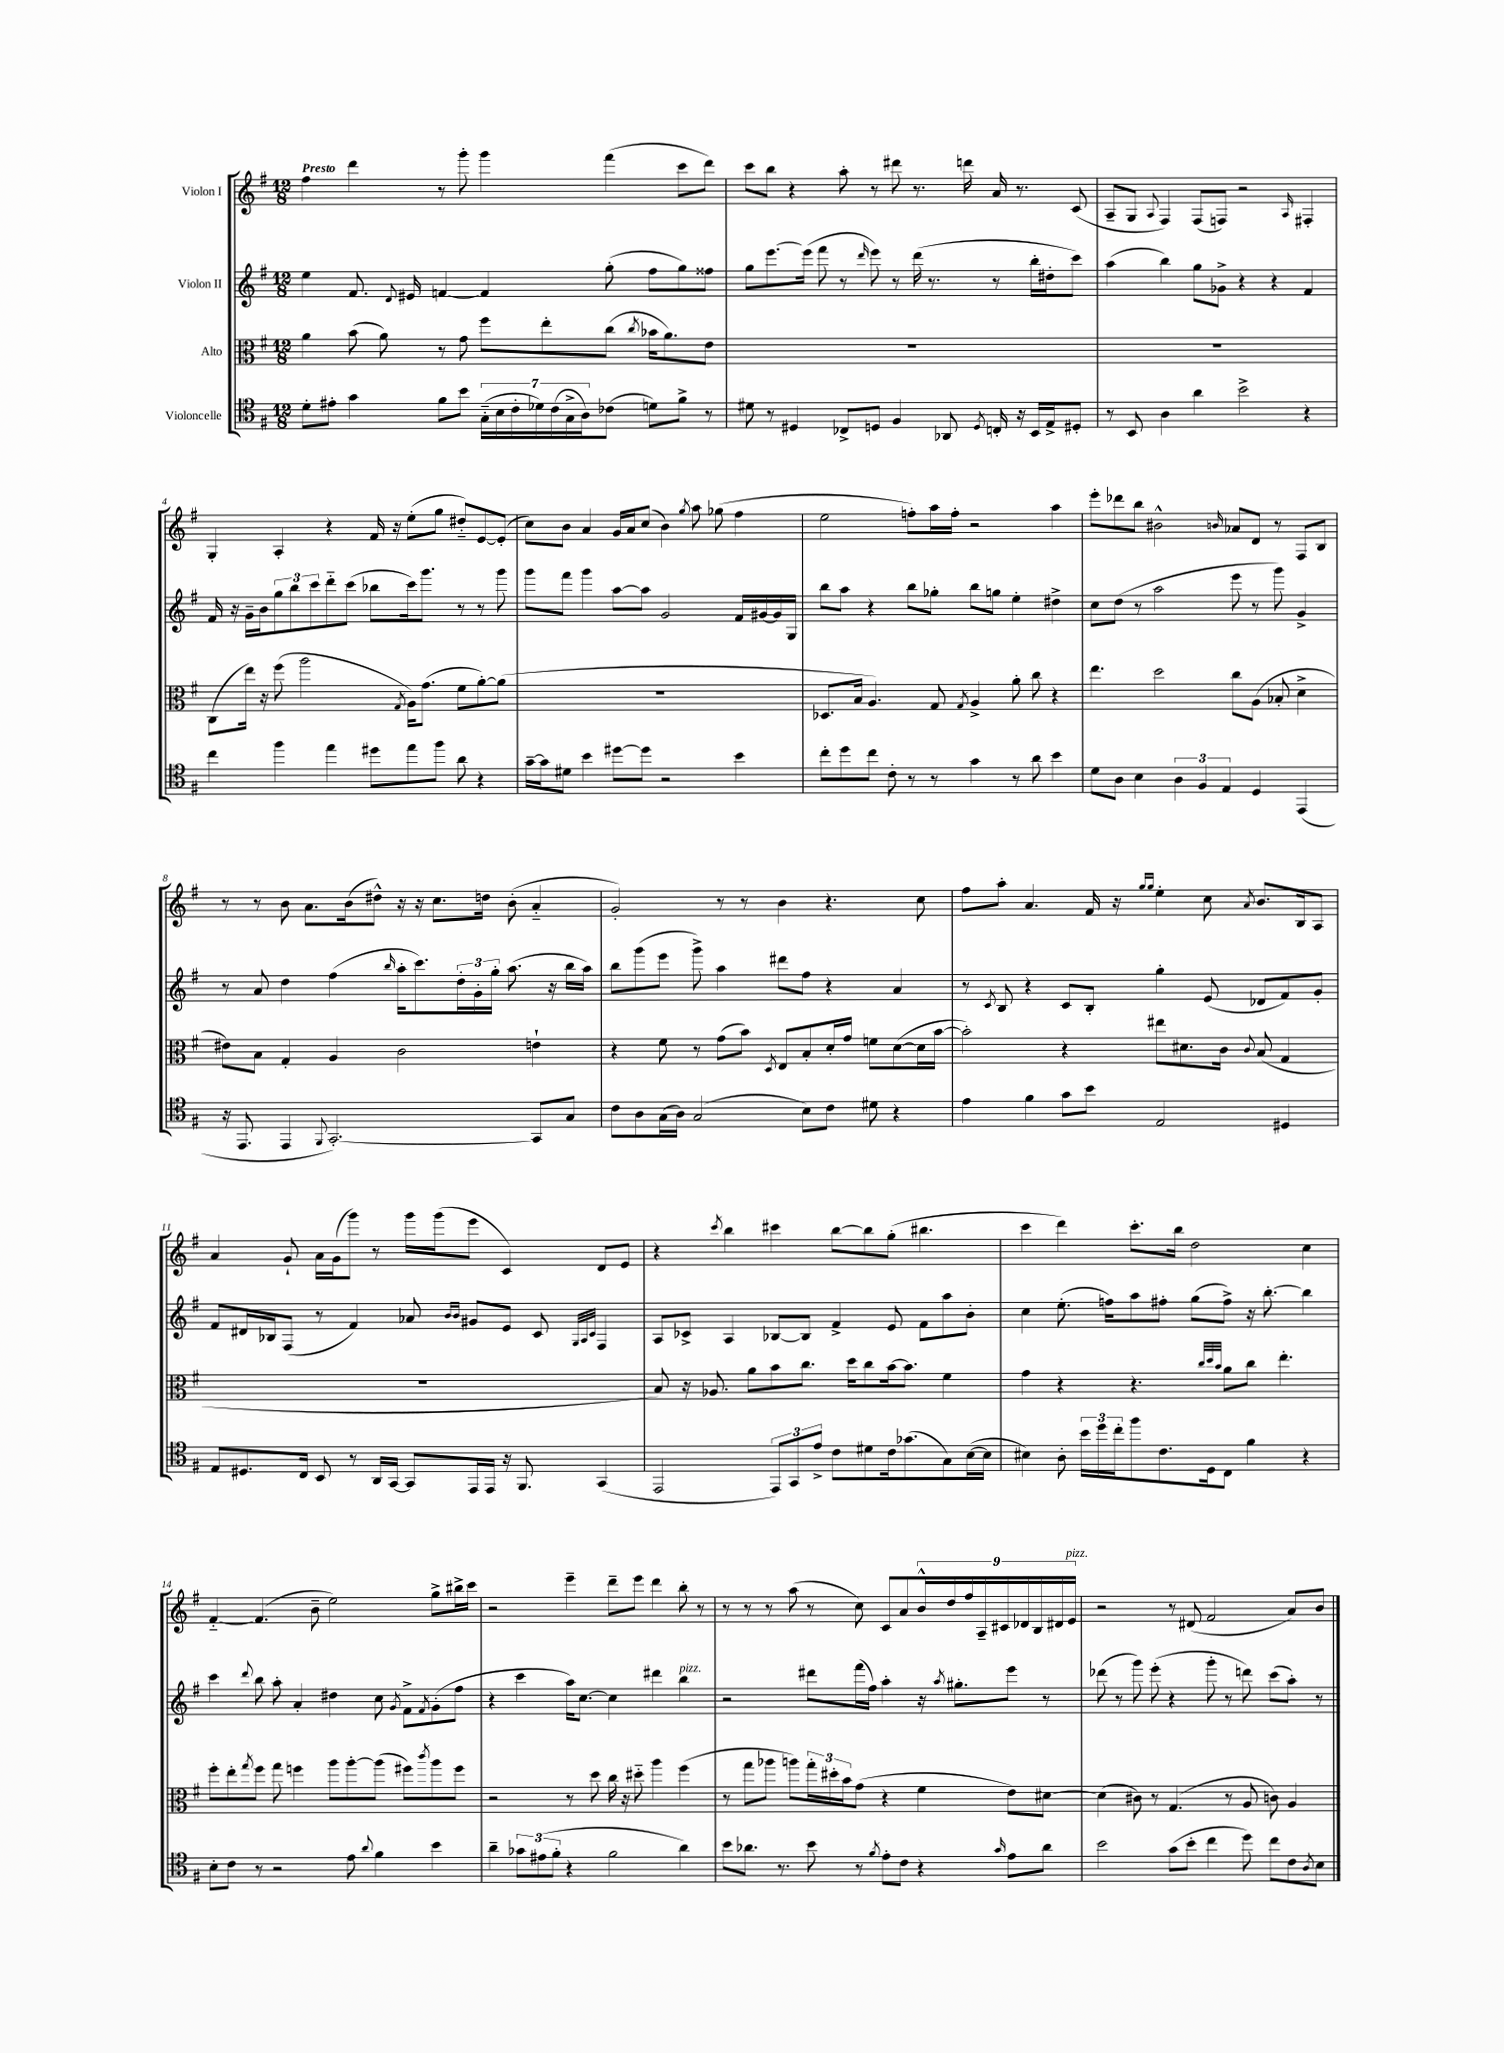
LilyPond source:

<<
\new StaffGroup <<
\new Staff = "s0" \with { instrumentName = "Violon I" } {
    \clef treble \key g \major \numericTimeSignature \time 12/8 \tempo "Presto"
    fis''4 d'''4 r8 g'''8-. g'''4 fis'''4( c'''8 d'''8) |
    c'''8 b''8 r4 a''8-. r8 dis'''8 r8. d'''16 a'16 r8. c'8( |
    a8-- g8 \appoggiatura { a8 } fis4) fis8( f8) r2 \grace { a16 } fis4-. |
    g4-. a4-. r4 fis'16 r16 e''8-.( g''8 dis''8-_) e'8~ e'8-.( |
    c''8) b'8 a'4 g'16 a'16 c''8( b'4) \acciaccatura { g''8 } a''8 ges''8( fis''4 |
    e''2 f''8-.) a''16 f''16-. r2 a''4 |
    e'''8-. des'''8 b''8 bis'2-^ \grace { b'16 } aes'8 d'8 r8 fis8 b8 |
    r8 r8 b'8 a'8. b'16( dis''8-^) r16 r16 c''8. d''16 b'8-.( a'4-_ |
    g'2-.) r8 r8 b'4 r4. c''8 |
    fis''8 a''8-. a'4. fis'16 r16 \grace { g''16 g''16 } e''4-. c''8 \acciaccatura { a'8 } b'8. b16 a8 |
    a'4 g'8-! a'16 g'16( g'''8) r8 g'''16 g'''16( e'''8 c'4) d'8 e'8 |
    r4 \acciaccatura { c'''8 } b''4 cis'''4 b''8~ b''8 g''8-.( bis''4. |
    c'''4 d'''4) c'''8.-. b''16 d''2 c''4 |
    fis'4~-_ fis'4.( b'8-- e''2) g''8-> bis''16-> c'''16 |
    r2 e'''4-- d'''8-- e'''8 d'''4 b''8-. r8 |
    r8 r8 r8 a''8( r8 c''8) c'8 a'8 \tuplet 9/8 { b'16-^ d''16 fis''16 a16-- cis'16 des'16 b16 dis'16 e'16^\markup { \italic "pizz." } } |
    r2 r8 dis'8( fis'2 a'8) b'8 \bar "|." |
}
\new Staff = "s1" \with { instrumentName = "Violon II" } {
    \clef treble \key g \major \numericTimeSignature \time 12/8
    e''4 fis'8. \appoggiatura { d'8 } eis'16 f'4~ f'4 g''8-.( fis''8 g''8) fisis''8 |
    g''8 e'''8.~ e'''16( fis'''8 r8 \grace { d'''16 } e'''8) r8 d'''16( r8. r8 b''16-. dis''16-. c'''8) |
    a''4( b''4) g''8 ges'8-> r4 r4 fis'4 |
    fis'16 r16 g'16-- b'16 \tuplet 3/2 { g''8 b''8 c'''8 } d'''8-_ c'''8( bes''8 c'''16) g'''8. r8 r8 g'''8 |
    g'''8 fis'''8 g'''4 a''8~ a''8 g'2 fis'16 gis'16~ gis'16 g16 |
    b''8 a''8 r4 b''8 ges''8-. b''8 g''8 e''4-. dis''4-> |
    c''8 d''8( r8 a''2 e'''8 r8 g'''8) g'4-> |
    r8 a'8 d''4 fis''4( \grace { b''16 } a''16-. c'''8.) \tuplet 3/2 { d''16-. g'16-. g''16-. } a''8.( r16 b''16 a''16) |
    b''8 g'''8( e'''8 g'''8->) a''4 dis'''8 fis''8 r4 a'4 |
    r8 \acciaccatura { c'8 } b8 r4 c'8 b8-. g''4-. e'8( des'8 fis'8) g'8-. |
    fis'8 dis'16 bes16 fis8( r8 fis'4) aes'8 \grace { b'16 b'16 } gis'8 e'8 c'8 \grace { g32 a32 c'32 } fis4 |
    a8 ces'8-> a4 bes8~ bes8 fis'4-> e'8 fis'8 a''8 b'8-. |
    c''4 e''8.-.( f''16) a''8 fis''8-. g''8( fis''8->) r16 b''8.~-. b''4 |
    c'''4 \appoggiatura { d'''8 } b''8 a''8-. a'4-. dis''4 c''8 \acciaccatura { g'8 } fis'8-> \acciaccatura { fis'8 } g'8-.( fis''8 |
    r4 c'''4 a''16) c''8.~ c''4 dis'''4 b''4^\markup { \italic "pizz." } |
    r2 dis'''8 fis'''16( fis''16) a''4-. r16 \acciaccatura { a''8 } gis''8.-. e'''8 r8 |
    des'''8( r8 g'''8) e'''8-.( r4 g'''8-. r8 d'''8) c'''8( a''8-.) r8 \bar "|." |
}
\new Staff = "s2" \with { instrumentName = "Alto" } {
    \clef alto \key g \major \numericTimeSignature \time 12/8
    a'4 b'8( a'8) r8 g'8 fis''8 e''8-. c''8( \acciaccatura { c''8 } bes'16 a'8.) e'8 |
    R1. |
    R1. |
    c8( e''16) r16 fis''8( a''2 \acciaccatura { g8 } a16) g'8.( fis'8 a'8~-.) a'8( |
    R1. |
    des8. b16 a4.) g8 \acciaccatura { g8 } a4-> a'8-. c''8 r4 |
    e''4. d''2 c''8 a8( bes8-. d'4-> |
    eis'8) b8 g4-. a4 c'2 e'4-! |
    r4 fis'8 r8 g'8( b'8) \acciaccatura { d8 } e8 b8-. d'16-. g'16 f'8 d'8~( d'16 b'16~ |
    b'2-.) r4 eis''8 dis'8. c'16 \appoggiatura { c'8 } b8( g4 |
    R1. |
    b8) r16 aes8. a'8 b'8 c''8. d''16 c''8 b'16~ b'8. fis'4 |
    g'4 r4 r4. \grace { c''32 d''32 b'32 } a'8 c''8 e''4.-. |
    fis''8-. e''8-. \acciaccatura { g''8 } fis''8 g''8 f''4 a''8 a''8~-. a''8( fis''8) \acciaccatura { c'''8 } a''8 fis''8 |
    r2 r8 d''8 c''16 r16 dis''8-_ a''4 fis''4( |
    r8 g''8 aes''8 a''8) \tuplet 3/2 { g''16-. dis''16-. b'16 } g'8( r4 fis'4 e'8) dis'8~ |
    dis'4( cis'8) r8 g4.( r8 a8 c'8) a4 \bar "|." |
}
\new Staff = "s3" \with { instrumentName = "Violoncelle" } {
    \clef tenor \key g \major \numericTimeSignature \time 12/8
    d'8-. eis'8-. g'4 fis'8 b'8 \tuplet 7/4 { g16-_( b16 c'16-. des'16) c'16( g16-> a16) } ces'8( d'8) fis'8-> r8 |
    dis'8 r8 dis4 ces8-> d8 fis4 aes,8 \acciaccatura { d8 } c16-. r16 b,16 e16-> dis8-. |
    r8 b,8 a4 a'4 b'2-> r4 |
    c''4 fis''4 e''4 dis''8 e''8 fis''8 a'8 r4 |
    g'16~-- g'16 dis'8 b'4 dis''8~ dis''8 r2 b'4 |
    c''8-. d''8 c''8 c'8-. r8 r8 g'4 r8 a'8 b'4 |
    d'8 a8 b4 \tuplet 3/2 { a4 fis4 e4 } d4 e,4( |
    r16 e,8. e,4 \appoggiatura { fis,8 } g,2.~-.) g,8 g8 |
    c'8 a8 g16( a16) g2( b8) c'8 dis'8 r4 |
    e'4 fis'4 g'8 b'8 e2 dis4 |
    e8 dis8. c16 b,8 r8 a,16 g,16~ g,8 e,16 e,16 r16 fis,8. g,4( |
    e,2 \tuplet 3/2 { e,8) g,8 e'8-> } c'8 dis'8 c'16 ges'8.( g8) b16~( b16 |
    bis4) a8-. \tuplet 3/2 { b'16 d''16 c''16-. } fis''8 c'8. d16 c8 fis'4 r4 |
    b8-. c'8 r8 r2 e'8 \appoggiatura { a'8 } fis'4 b'4 |
    a'4-- \tuplet 3/2 { ges'8 eis'8( fis'8-. } r4 fis'2 a'4) |
    b'8 aes'8. r8. b'8 r8 \acciaccatura { fis'8 } e'8-. c'8 r4 \grace { g'16 } e'8 aes'8 |
    b'2 g'8( b'8-. c''4 d''8) c''8 c'8 \acciaccatura { a8 } b8 \bar "|." |
}
>>
>>
